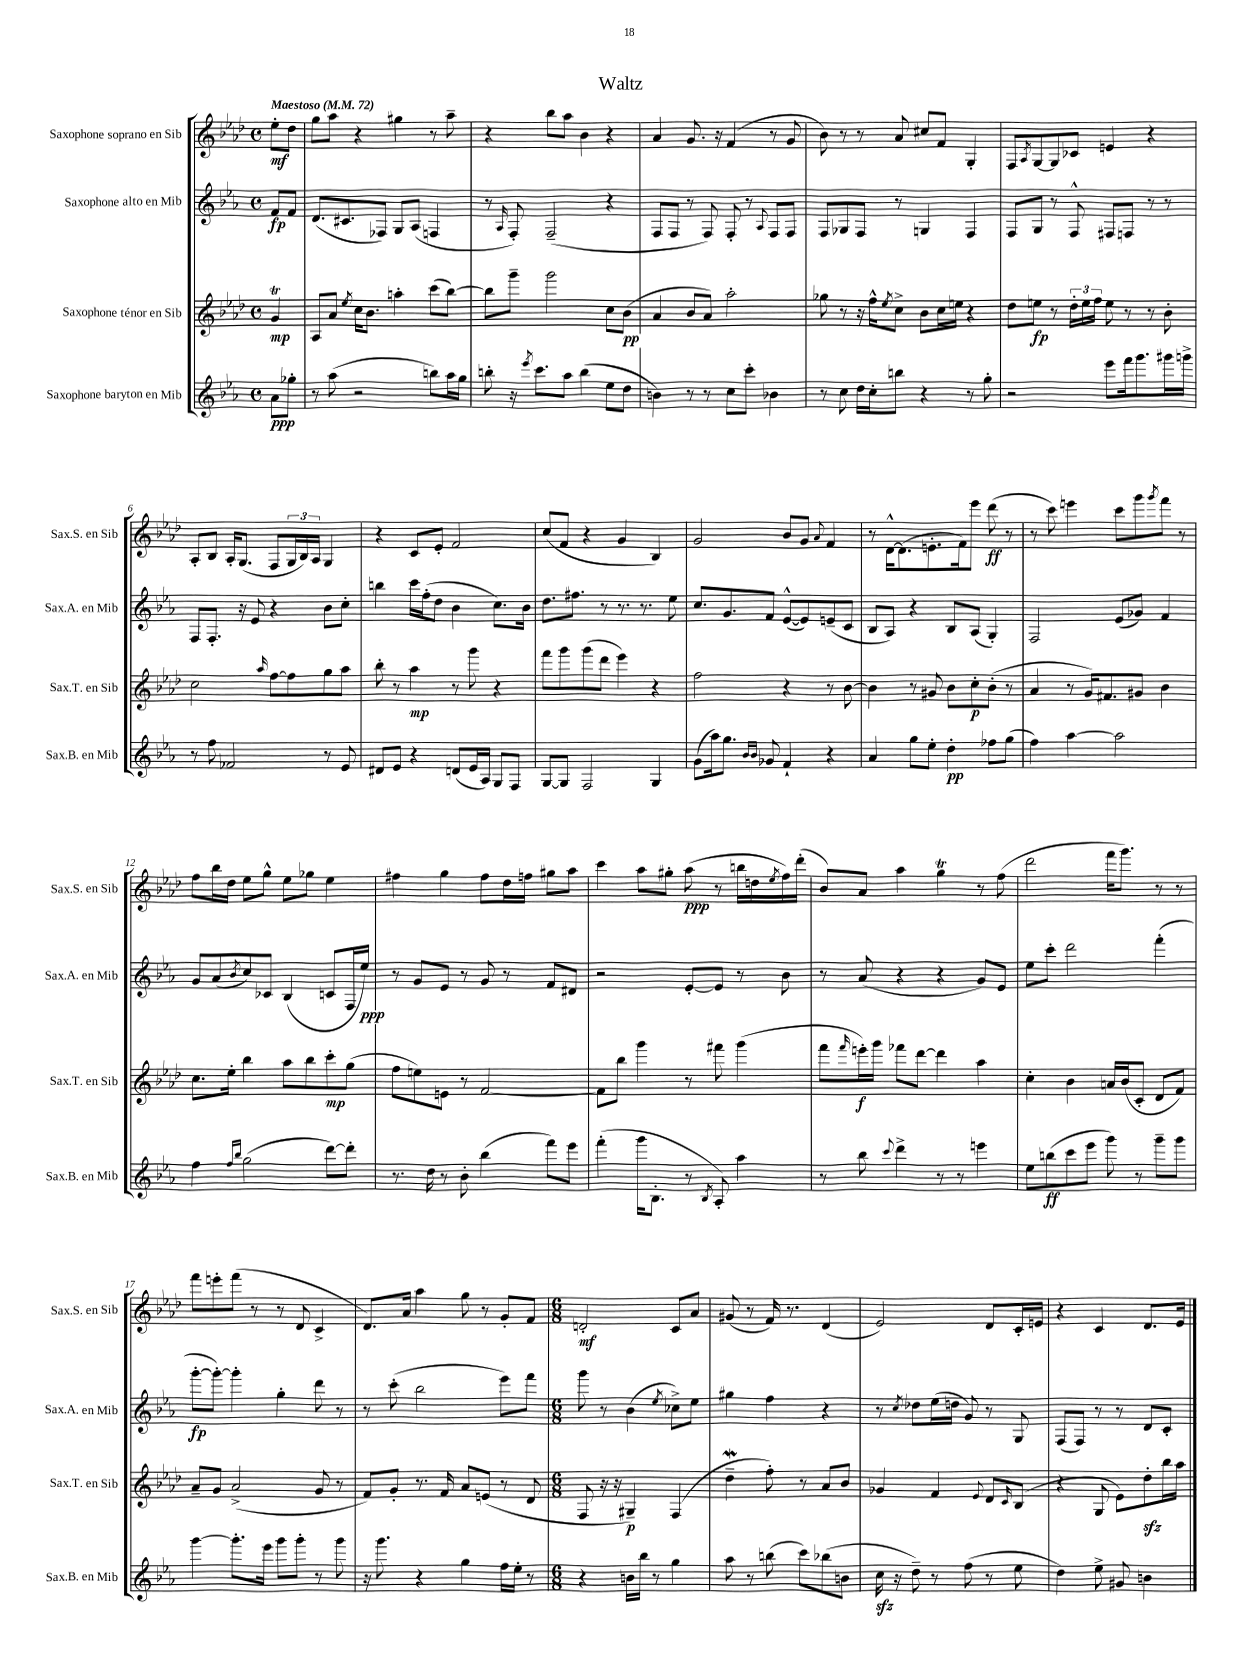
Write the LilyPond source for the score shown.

\header { title = "Waltz" }
<<
\new StaffGroup <<
\new Staff = "s0" \with { instrumentName = "Saxophone soprano en Sib" shortInstrumentName = "Sax.S. en Sib" } {
    \clef treble \key aes \major \defaultTimeSignature \time 4/4 \partial 4 \tempo "Maestoso" 4 = 72
    ees''8-.\mf des''8 |
    g''8 aes''8 r4 gis''4 r8 aes''8-- |
    r4 bes''8 aes''8 bes'4 r4 |
    aes'4 g'8. r16 f'4( r8 g'8 |
    bes'8) r8 r8 aes'8 cis''8 f'8 g4-. |
    f8 \acciaccatura { aes8 } g8~ g8 ces'8 e'4 r4 |
    aes8-. bes8 aes16-. g8.( f8 \tuplet 3/2 { g16 bes16) aes16 } g4 |
    r4 c'8 ees'8-. f'2 |
    c''8( f'8 r4 g'4 bes4) |
    g'2 bes'8 g'8 \appoggiatura { aes'8 } f'4 |
    r8 des'16~-^ des'8.( e'8.-. f'16) ees'''8 des'''8\ff( r8 |
    r8 c'''8) e'''4 c'''8 g'''8 \acciaccatura { g'''8 } f'''8 r8 |
    f''8 bes''16 des''16 ees''8 g''8-^ ees''8 ges''8 ees''4 |
    fis''4 g''4 fis''8 des''16 f''16 gis''8 aes''8 |
    c'''4 aes''8 gis''8-. aes''8\ppp( r8 b''16 d''16 \acciaccatura { ees''8 } f''16) des'''16-.( |
    bes'8) aes'8 aes''4 g''4\trill r8 f''8( |
    des'''2 f'''16 g'''8.) r8 r8 |
    f'''8 e'''8-. f'''8( r8 r8 des'8 c'4-> |
    des'8.) aes'16 aes''4 g''8 r8 g'8-. f'8 |
    \numericTimeSignature \time 6/8 d'2-.\mf c'8 aes'8 |
    gis'8( r8 f'16) r8. des'4( |
    ees'2) des'8 c'16-. e'16 |
    r4 c'4 des'8. ees'16 \bar "|." |
}
\new Staff = "s1" \with { instrumentName = "Saxophone alto en Mib" shortInstrumentName = "Sax.A. en Mib" } {
    \clef treble \key ees \major \defaultTimeSignature \time 4/4 \partial 4
    f'8\fp f'8 |
    d'8.( cis'8. fes8) g8 aes8( f4 |
    r8 \grace { aes16 } f8-.) f2--( r4 |
    f8 f8 r8 f8) f8-. r8 \appoggiatura { aes8 } f8 f8 |
    f8 ges8 f8 r8 g4 f4 |
    f8 g8 r8 f8-^ fis8 f8 r8 r8 |
    f8 f8.-. r16 ees'8 r4 bes'8 c''8-. |
    b''4 c'''16 f''16-.( d''8 bes'4 c''8.) bes'16 |
    d''8. fis''8. r8 r8. r8. ees''8 |
    c''8. g'8. f'8 ees'8~-^( ees'8) e'8--( c'8 |
    bes8 aes8) r4 bes8 aes8( g4-.) |
    f2 ees'8( ges'8) f'4 |
    g'8 aes'8( \acciaccatura { bes'8 } c''8) ces'8 bes4( c'8 f16 ees''16\ppp) |
    r8 g'8 ees'8 r8 g'8 r8 f'8 dis'8 |
    r2 ees'8~-. ees'8 r8 bes'8 |
    r8 aes'8( r4 r4 g'8) ees'8 |
    ees''8 c'''8-. d'''2 f'''4-.( |
    g'''8~-.\fp g'''8~-.) g'''4-. g''4-. d'''8 r8 |
    r8 c'''8-.( bes''2 ees'''8) f'''8 |
    \numericTimeSignature \time 6/8 g'''8 r8 bes'4( \acciaccatura { ees''8 } ces''8->) ees''8 |
    gis''4 f''4 r4 |
    r8 \acciaccatura { c''8 } des''8 ees''16( d''16 g'8) r8 g8 |
    f8( f8) r8 r8 d'8 c'8-. \bar "|." |
}
\new Staff = "s2" \with { instrumentName = "Saxophone ténor en Sib" shortInstrumentName = "Sax.T. en Sib" } {
    \clef treble \key aes \major \defaultTimeSignature \time 4/4 \partial 4
    g'4\trill\mp |
    aes8 aes'8 \acciaccatura { ees''8 } c''16 bes'8. a''4-. c'''8( bes''8~) |
    bes''8 g'''8-- g'''2 c''8 bes'8\pp( |
    aes'4 bes'8 aes'8) aes''2-. |
    ges''8 r8 r16 f''16-^ \acciaccatura { ees''8 } c''8-> bes'8 c''16 e''16 r4 |
    des''8 e''8\fp r8 \tuplet 3/2 { des''16-. e''16 f''16 } e''8 r8 r8 bes'8-. |
    c''2 \grace { aes''16 } f''8~ f''8 g''8 aes''8 |
    bes''8-. r8 aes''4\mp r8 g'''8 r4 |
    f'''8 g'''8 g'''8( des'''8 ees'''4) r4 |
    f''2 r4 r8 bes'8~ |
    bes'4 r8 gis'8 bes'8 c''8-.\p bes'8-.( r8 |
    aes'4 r8 g'16) fis'8. gis'8 bes'4 |
    c''8. ees''16-. bes''4 aes''8 bes''8 c'''8-.\mp g''8( |
    f''8 e''8) e'8 r8 f'2~ |
    f'8 bes''8 g'''4 r8 fis'''8 g'''4( |
    f'''8 \grace { f'''16 } e'''16-.\f) g'''16 fes'''8 des'''8~ des'''4 aes''4 |
    c''4-. bes'4 a'16 bes'16( c'8-. des'8 f'8) |
    aes'8-- g'8 aes'2->( g'8 r8 |
    f'8) g'8-. r8. f'16 aes'8 e'8( r8 des'8 |
    \numericTimeSignature \time 6/8 f8 r16 r16 gis4--\p) f4( |
    des''4--\mordent f''8-.) r8 aes'8 bes'8 |
    ges'4 f'4 \appoggiatura { ees'8 } des'8 \grace { c'16 } bes8( |
    r4 g8 ees'8) des''8-.\sfz bes''16 aes''16 \bar "|." |
}
\new Staff = "s3" \with { instrumentName = "Saxophone baryton en Mib" shortInstrumentName = "Sax.B. en Mib" } {
    \clef treble \key ees \major \defaultTimeSignature \time 4/4 \partial 4
    aes'8\ppp ges''8-. |
    r8 aes''8( r2 b''8) aes''16 g''16 |
    b''8-. r16 \acciaccatura { ees'''8 } c'''8. aes''8 b''4( ees''8 d''8 |
    b'4) r8 r8 c''8 c'''8-. bes'4 |
    r8 c''8 d''16 c''16-. b''8 r4 r8 g''8-. |
    r2 ees'''8 f'''16 g'''8. gis'''16 g'''16-> |
    r8 f''8 fes'2 r8 ees'8 |
    dis'8 ees'8 r4 d'8( ees'16 aes16) g8 f8 |
    g8~ g8 f2 g4 |
    g'8( aes''16) g''8. \grace { bes'16 bes'16 } ges'8 f'4-! r4 |
    aes'4 g''8 ees''8-. d''4-.\pp fes''8 g''8( |
    f''4) aes''4~ aes''2 |
    f''4 \grace { f''16 bes''16 } g''2( d'''8~) d'''8-. |
    r8. d''16 r8 bes'8-. bes''4( f'''8) ees'''8 |
    f'''4-.( g'''16 bes8.-. r8 \acciaccatura { bes8 } aes8-.) aes''4 |
    r8 bes''8 \appoggiatura { c'''8 } d'''4-> r8 r8 e'''4 |
    ees''8 b''8\ff( c'''8 ees'''8 g'''8) r8 g'''8-- g'''8 |
    g'''4~ g'''8.-. ees'''16 g'''8 g'''8-. r8 g'''8 |
    r16 g'''8. r4 g''4 f''16 ees''16-. r8 |
    \numericTimeSignature \time 6/8 r4 b'16 bes''16 r8 g''4 |
    aes''8 r8 b''8( c'''8) bes''8( b'8 |
    c''16\sfz r16 d''8--) r8 f''8( r8 ees''8 |
    d''4) ees''8-> gis'8 b'4 \bar "|." |
}
>>
>>
